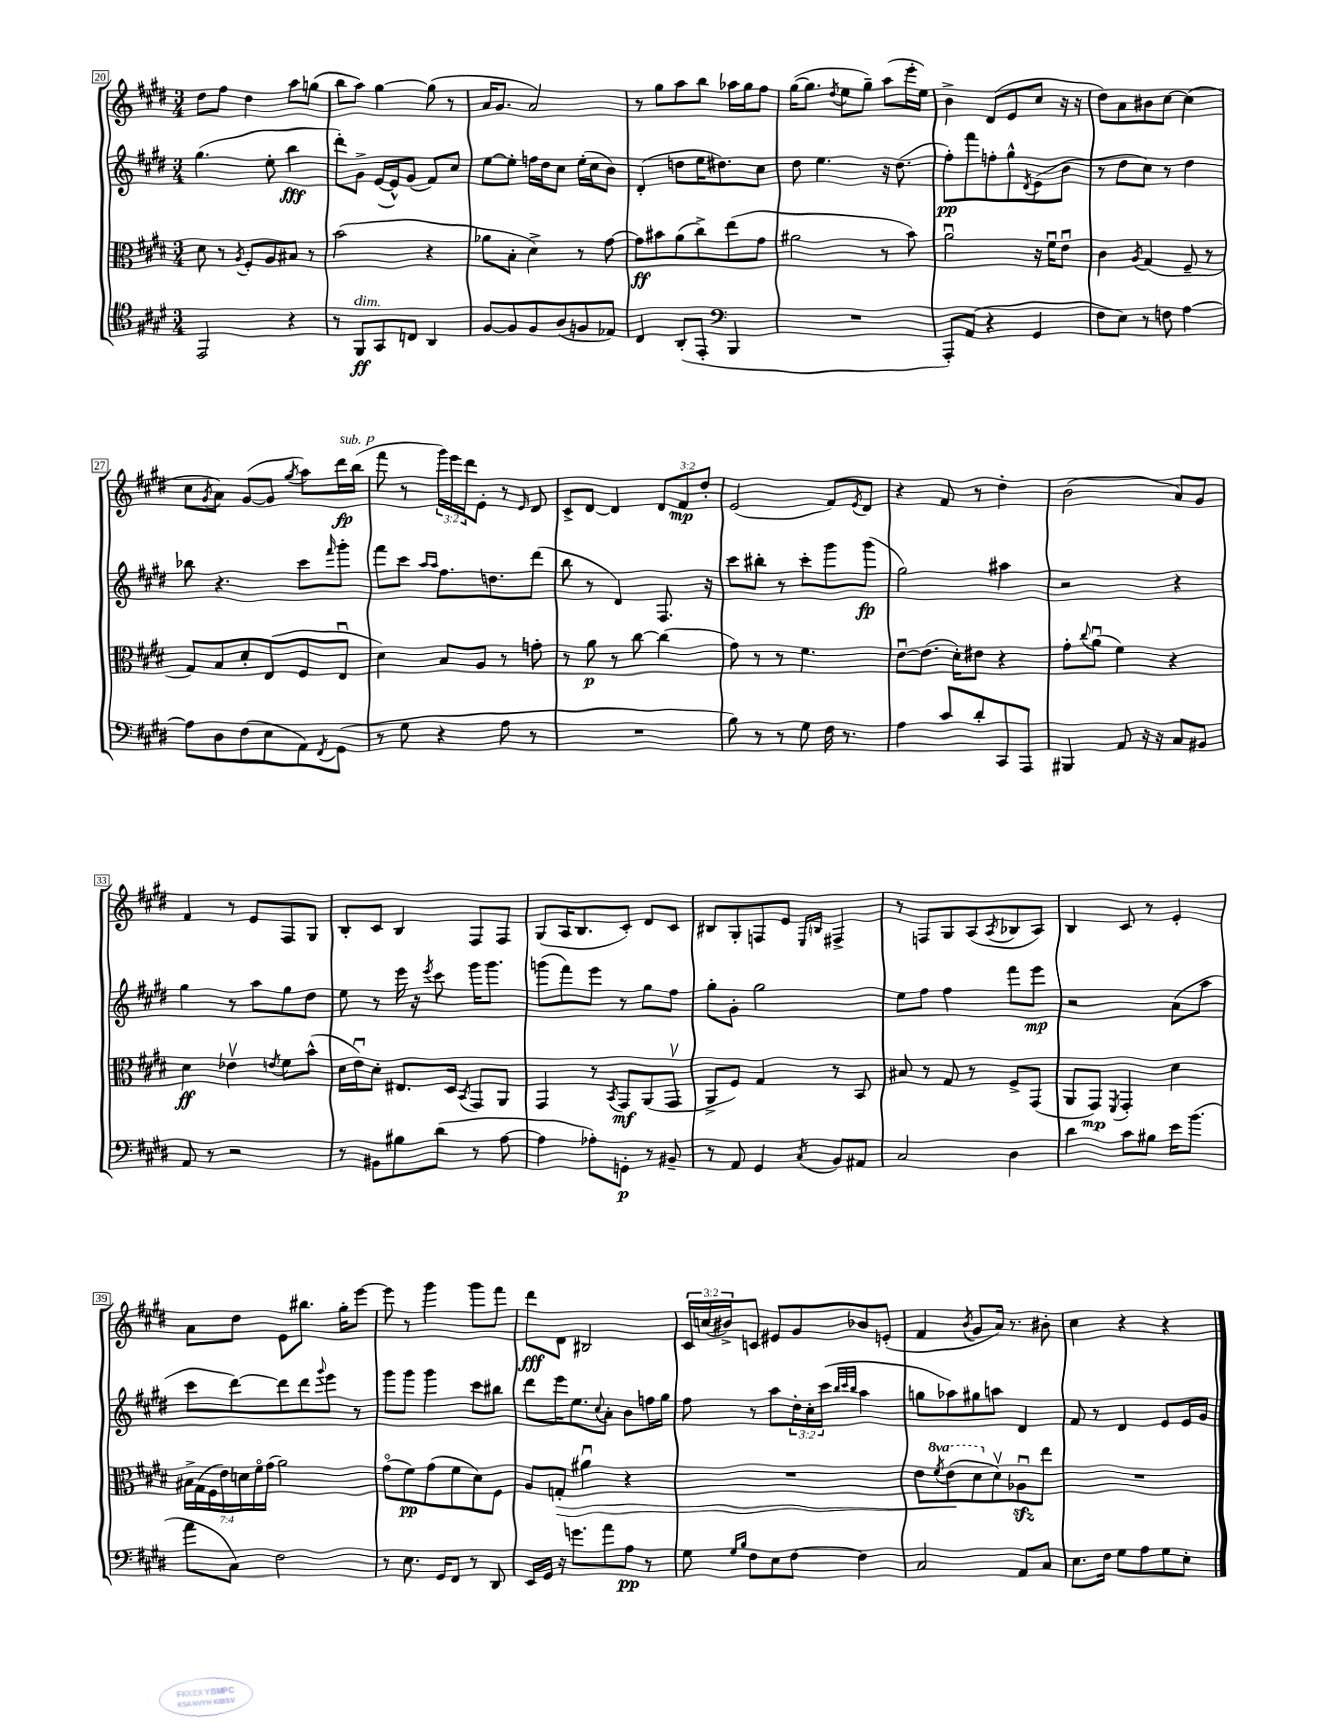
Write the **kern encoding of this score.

**kern	**kern	**kern	**kern
*staff4	*staff3	*staff2	*staff1
*clefC4	*clefC3	*clefG2	*clefG2
*k[f#c#g#d#]	*k[f#c#g#d#]	*k[f#c#g#d#]	*k[f#c#g#d#]
*M3/4	*M3/4	*M3/4	*M3/4
2EE	8d#	(4.gg#	8dd#
.	8r	.	8ff#
.	8qA	.	.
.	8F#'	.	4dd#
.	8A	8ee'	.
4r	8B#	4bb	8aa
.	8r	.	(8gg
=	=	=	=
8r	(2b	8ddd#')	8bb
8FF#	.	8g#^	8aa)
8GG#	.	([16e	[4gg#
.	.	16e^^])	.
8C	.	(8g#	.
4AA	4r	8f#)	(8gg#]
.	.	8cc#	8r
=	=	=	=
[8F#	8a-	[8ee	16a
.	.	.	8.g#
8F#]	8B'	8ee']	.
8F#	4d#^)	16ff	2a)
.	.	16dd#	.
(8A	.	8cc#	.
8F	8r	(16ee'	.
.	.	16cc#	.
8E-)	[8g#	8b)	.
=	=	=	=
4C#	8g#]	(4d#'	8r
.	8b#	.	8gg#
(8AA'	(8a	8dd	8aa
8EE'	8cc#^)	16ee	8bb
.	.	8.dd#)	.
*clefF4	*	*	*
4BBB	(8ee	.	16aa-
.	.	.	16gg#
.	8g#	8cc#	8ff#
=	=	=	=
2.r	2a#	8dd#	([16gg#
.	.	.	8.gg#]
.	.	4.ee	.
.	.	.	8qdd#
.	.	.	8ee
.	.	.	8gg#~)
.	8r	16r	(8aa
.	.	(8.dd#	.
.	8b)	.	16eee'
.	.	.	16ee)
=	=	=	=
8AAA')	2au	8ff#')	4b^
(8AA	.	8fff#	.
4r	.	8ff'	(8d#
.	.	8gg#^^	8e
.	.	8qd#	.
4GG#	16r	(8e	8cc#
.	16f#u	.	.
.	8eu	8b	16r
.	.	.	16r
=	=	=	=
8F#	4c#	8r	8dd#)
8E)	.	8dd#	8a
.	8qA	.	.
8r	(4G#	8cc#)	8b#
8F	.	8r	[8cc#
[4A	8F#~	4dd#	(4cc#]
.	8r	.	.
=	=	=	=
8A]	8G#)	8bb-	8cc#
.	.	.	8qg#
8D#	8B	4.r	8a)
(8F#	8d#'	.	([8g#
8E	(8E	.	8g#]
.	.	.	8qgg#
8AA)	8F#	8ccc#	8aa)
8qFF#	.	16qqfff#	.
(8GG#	8Eu	8ggg#'	16ddd#
.	.	.	(16bb
=	=	=	=
8r	4d#)	8fff#	8fff#
8G#	.	8ccc#	8r
.	.	16qqaa	.
.	.	16qqaa	.
4r	8B	8.ff#	24ggg#)
.	.	.	24eee
.	.	.	24ddd#
.	8A	.	8e'
.	.	8.dd	.
8A	8r	.	8r
.	.	.	16qqe
8r	8g'	(8ddd#	8d#
=	=	=	=
2.r	8r	8bb	8c#^
.	8a	8r	[8d#
.	8r	4d#)	4d#]
.	[8cc#	.	.
.	(4cc#]	8.F#	12d#
.	.	.	12f#
.	.	.	12dd#'
.	.	16r	.
=	=	=	=
8B)	8g#)	8ccc#	(2e
8r	8r	8bb#'	.
8r	8r	8r	.
8G#	4.f#	8ccc#'	.
16F#	.	8ggg#	8f#)
8.r	.	.	.
.	.	.	8qe
.	.	(8ggg#	8d#
=	=	=	=
4A	[8eu	2gg#)	4r
.	(8.e]	.	.
8c#	.	.	8f#
.	16d#')	.	.
8d#'	8e#	.	8r
8CC#	4r	4aa#	4dd#'
8AAA	.	.	.
=	=	=	=
4BBB#	8g#'	2r	(2b
.	8qqcc#	.	.
.	(8au	.	.
8AA	4f#)	.	.
16r	.	.	.
16r	.	.	.
8C#	4r	4r	8a)
8BB#	.	.	8g#
=	=	=	=
8AA	4d#	4gg#	4f#
8r	.	.	.
2r	4e-v	8r	8r
.	.	8aa	8e
.	8qe	.	.
.	8f#	8gg#	8F#
.	(8b^^	8dd#	8G#
=	=	=	=
8r	16d#	8ee	8B'
.	16eu)	.	.
8BB#	8d#'	8r	8c#
8B#	8.E#	16eee	4B
.	.	16r	.
.	.	8qeee	.
(8d#	.	8ccc#	.
.	16D#	.	.
.	8qBB	.	.
8r	8GG#	16ggg#	8F#
.	.	8.ggg#	.
[8A	8AA	.	8F#
=	=	=	=
4A]	4GG#	(8ggg	(8G#
.	.	8fff#)	16A
.	.	.	8.B
8A-')	8r	8eee	.
.	8qBB	.	.
8GG'	8GG#	8r	8c#')
8r	(8AA	8gg#	8d#
8BB#~	8GG#v	8ff#	8c#
=	=	=	=
8r	8AA^	8gg#'	8B#
8AA	8F#)	8g#'	8G#'
4GG#	4G#	2gg#	8F
.	.	.	8e
.	.	.	16qqE
8qC#	.	.	16qqB
8BB	8r	.	4F#^
8AA#	8BB	.	.
=	=	=	=
2C#	8B#	8ee	8r
.	8r	8ff#	8F
.	8G#	4ff#	8G#
.	8r	.	(8A
.	.	.	8qA
4D#	8F#^	8fff#	8B-
.	(8GG#	8eee	8A)
=	=	=	=
4d#	8AA	2r	4B
.	8GG#)	.	.
.	8qFF#	.	.
8c#	4GG#'	.	8c#
8B#	.	.	8r
16e	4d#	(8a	4e'
(8.b	.	.	.
.	.	8aa	.
=	=	=	=
8a	28B#^	8ccc#	8a
.	(28G#	.	.
.	28F#	.	.
.	28e)	.	.
8C#)	.	[8ddd#)	8dd#
.	28d	.	.
.	28f#o	.	.
.	(28g#	.	.
2F#	2a)	8ddd#]	8e
.	.	8ddd#	8.bb#
.	.	8qqggg#	.
.	.	8eee	.
.	.	.	16gg#'
.	.	8r	[8eee
=	=	=	=
8r	(8g#o	8ggg#	8eee]
8.E	8f#)	8ggg#	8r
.	(8g#	4ggg#	4ggg#
16GG#	.	.	.
8FF#	8f#	.	.
8r	8d#)	8ccc#	8ggg#
8DD#	8F#	8bb#	8fff#
=	=	=	=
16EE	8A	8ddd#	8ddd#
16GG#	.	.	.
16r	8G'	16eee	8d#
8.g	.	8.ee	.
.	4a#u	.	2B#
.	.	8qqcc#	.
8a	.	8a'	.
8A	4r	8b	.
8r	.	16ff	.
.	.	16gg#	.
=	=	=	=
8G#	2.r	8ff#	24c#
.	.	.	(24cc
.	.	.	24b#^)
16qqG#	.	.	.
16qqB	.	.	.
8F#	.	8r	8c
8E	.	8aa	8e#
[8F#	.	24dd#'	8g#
.	.	24cc#'	.
.	.	(24ccc#	.
.	.	32qqbb	.
.	.	32qqccc#	.
.	.	32qqbb	.
4F#]	.	4aa	8b-
.	.	.	(8e'
=	=	=	=
2C#	8e	8gg	4f#
.	8qff#	.	.
.	(8ee	8aa-)	.
.	.	.	8qb
.	8dd#	8gg#	8g#
.	8d#v)	8aa	16a)
.	.	.	8.r
8AA	8A-u	4d#	.
8C#	8ee	.	8b#'
=	=	=	=
8.E	2.r	8f#	4cc#
.	.	8r	.
16F#	.	.	.
8G#	.	4d#	4r
8A	.	.	.
8G#	.	8e	4r
8E'	.	16e	.
.	.	16g#	.
==	==	==	==
*-	*-	*-	*-
